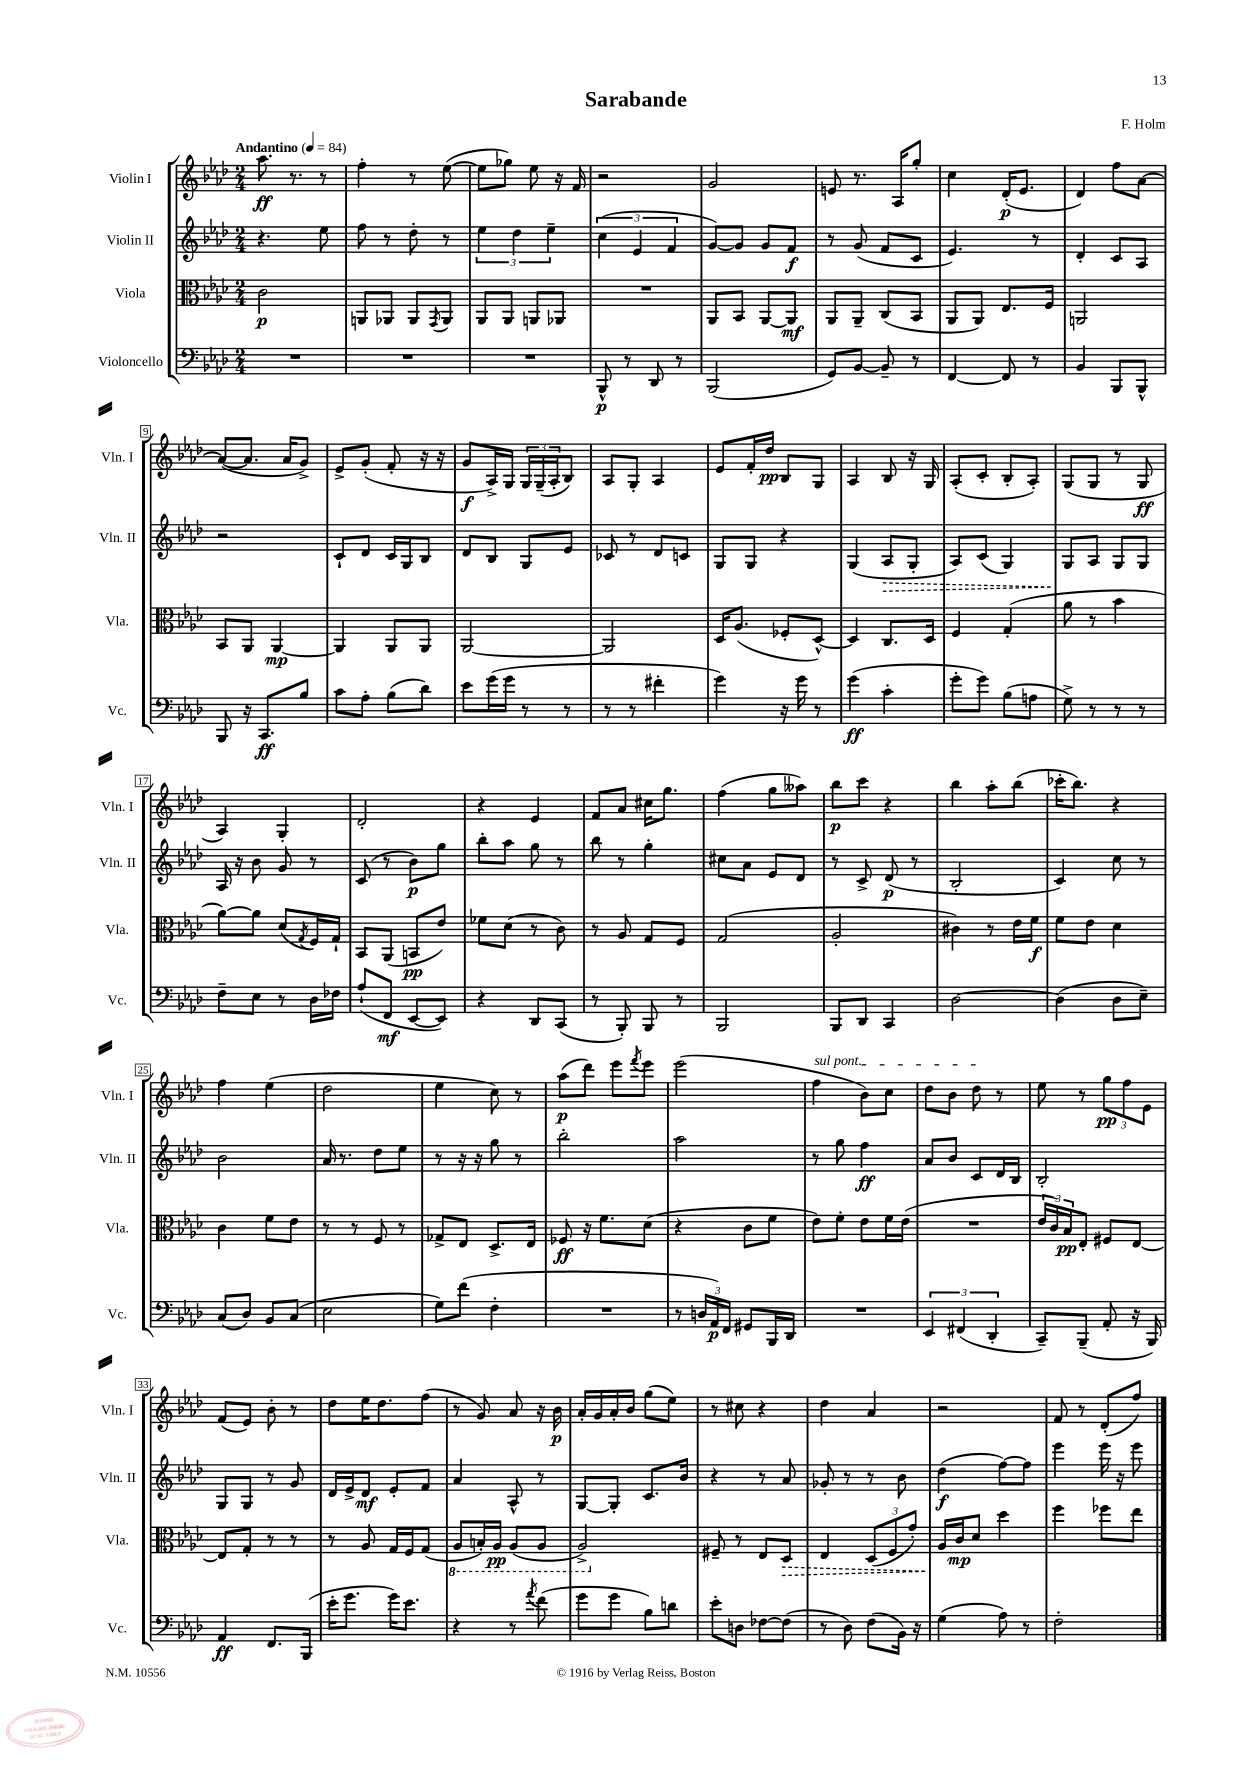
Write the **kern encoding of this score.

**kern	**dynam	**kern	**dynam	**kern	**dynam	**kern	**dynam
*part4	*part4	*part3	*part3	*part2	*part2	*part1	*part1
*staff4	*staff4	*staff3	*staff3	*staff2	*staff2	*staff1	*staff1
*I"Violoncello	*	*I"Viola	*	*I"Violin II	*	*I"Violin I	*
*I'Vc.	*	*I'Vla.	*	*I'Vln. II	*	*I'Vln. I	*
*clefF4	*	*clefC3	*	*clefG2	*	*clefG2	*
*k[b-e-a-d-]	*	*k[b-e-a-d-]	*	*k[b-e-a-d-]	*	*k[b-e-a-d-]	*
*M2/4	*	*M2/4	*	*M2/4	*	*M2/4	*
*MM84	*	*MM84	*	*MM84	*	*MM84	*
=1	=1	=1	=1	=1	=1	=1	=1
!	!	!	!	!	!	!LO:TX:a:B:t=Andantino	!
2r	.	2c\	p	4.r	.	8.aa-\	ff
.	.	.	.	.	.	8.r	.
.	.	.	.	8ee-\	.	8r	.
=2	=2	=2	=2	=2	=2	=2	=2
2r	.	8AAn/L	.	8ff\	.	4ff'\	.
.	.	8AA-X/J	.	8r	.	.	.
.	.	8AA-/L	.	8dd-'\	.	8r	.
.	.	8qGG/	.	.	.	.	.
.	.	8AA-/J	.	8r	.	([8ee-\	.
=3	=3	=3	=3	=3	=3	=3	=3
2r	.	8AA-/L	.	6ee-\	.	8ee-\L]	.
.	.	8AA-/J	.	.	.	8gg-X\J)	.
.	.	.	.	6dd-\	.	.	.
.	.	8AAn/L	.	.	.	8ee-\	.
.	.	.	.	6ee-~\	.	.	.
.	.	8AA-X/J	.	.	.	16r	.
.	.	.	.	.	.	16f/	.
=4	=4	=4	=4	=4	=4	=4	=4
8BBB-^^/	p	2r	.	(6cc\	.	2r	.
8r	.	.	.	.	.	.	.
.	.	.	.	6e-/	.	.	.
8DD-/	.	.	.	.	.	.	.
.	.	.	.	6f/	.	.	.
8r	.	.	.	.	.	.	.
=5	=5	=5	=5	=5	=5	=5	=5
(2BBB-/	.	8AA-/L	.	[8g/L)	.	2g/	.
.	.	8BB-/J	.	8g/J]	.	.	.
.	.	[8AA-/L	.	8g/L	.	.	.
.	.	8AA-/J]	mf	8f/J	f	.	.
=6	=6	=6	=6	=6	=6	=6	=6
8GG/L)	.	8AA-/L	.	8r	.	8en/	.
[8BB-/J	.	8AA-~/J	.	(8g/	.	8.r	.
8BB-~/]	.	(8C/L	.	8f/L	.	.	.
.	.	.	.	.	.	16A-/KL	.
8r	.	8BB-/J	.	8c/J	.	8gg'/J	.
=7	=7	=7	=7	=7	=7	=7	=7
[4FF/	.	8AA-/L	.	4.e-/)	.	4cc\	.
.	.	8AA-/J)	.	.	.	.	.
8FF/]	.	8.E-/L	.	.	.	(16d-'/KL	p
.	.	.	.	.	.	8.e-/J	.
8r	.	.	.	8r	.	.	.
.	.	16F/Jk	.	.	.	.	.
=8	=8	=8	=8	=8	=8	=8	=8
4BB-/	.	2AAn/	.	4d-'/	.	4d-/)	.
8BBB-/L	.	.	.	8c/L	.	8ff\L	.
8BBB-^^/J	.	.	.	8A-/J	.	[8a-\J	.
!!LO:LB:g=z
=9	=9	=9	=9	=9	=9	=9	=9
8BBB-/	.	8BB-/L	.	2r	.	(8a-/L_	.
16r	.	8AA-/J	.	.	.	8.a-/J]	.
8.CC/L	ff	.	.	.	.	.	.
.	.	[4AA-/	mp	.	.	.	.
.	.	.	.	.	.	16a-/KL	.
8B-/J	.	.	.	.	.	8g^/J)	.
=10	=10	=10	=10	=10	=10	=10	=10
8c\L	.	4AA-/]	.	8c`/L	.	8e-^/L	.
8A-'\J	.	.	.	8d-/J	.	(8g'/J	.
(8B-\L	.	8AA-/L	.	16c/LL	.	8f'/	.
.	.	.	.	16G/J	.	.	.
8d-\J)	.	8AA-/J	.	8B-/J	.	16r	.
.	.	.	.	.	.	16r	.
=11	=11	=11	=11	=11	=11	=11	=11
8e-\L	.	[2AA-/	.	8d-/L	.	8g/L	f
(16g\L	.	.	.	8B-/J	.	16A-^/L)	.
16g\JJ	.	.	.	.	.	16G/JJ	.
8r	.	.	.	8G/L	.	24G/LL	.
.	.	.	.	.	.	(24G~/	.
.	.	.	.	.	.	24A-'/J	.
8r	.	.	.	8e-/J	.	8B-/J)	.
=12	=12	=12	=12	=12	=12	=12	=12
8r	.	2AA-/]	.	8c-X/	.	8A-/L	.
8r	.	.	.	8r	.	8G'/J	.
4f#X'\	.	.	.	8d-/L	.	4A-/	.
.	.	.	.	8cn/J	.	.	.
=13	=13	=13	=13	=13	=13	=13	=13
4g\)	.	16D-/KL	.	8G/L	.	8e-/L	.
.	.	(8.A-/J	.	.	.	.	.
.	.	.	.	8G/J	.	16f'/L	.
.	.	.	.	.	.	16dd-/JJ	pp
16r	.	8F-X'/L	.	4r	.	8B-/L	.
16g\	.	.	.	.	.	.	.
8r	.	[8D-^^/J)	.	.	.	8G/J	.
=14	=14	=14	=14	=14	=14	=14	=14
(4g\	ff	4D-/]	.	(4G/	.	4A-/	.
!	!	!	!	!	!LO:HP:b	!	!
4c'\	.	8.C/L	.	8A-/L	>	8B-/	.
.	.	.	.	8G'/J	.	16r	.
.	.	16D-/Jk	.	.	.	16G/	.
=15	=15	=15	=15	=15	=15	=15	=15
8g'\L	.	4F/	.	8A-/L)	.	(8A-'/L	.
8g\J)	.	.	.	(8c/J	.	8c'/J	.
(8B-\L	.	(4G'/	.	4G/)	.	8B-'/L	.
8An\J	.	.	.	.	.	8A-'/J)	.
=16	=16	=16	=16	=16	=16	=16	=16
8G^\)	.	8a-\	.	8G/L	.	(8G/L	.
8r	.	8r	.	8A-/J	]	8G/J	.
8r	.	4b-\	.	8G/L	.	8r	.
8r	.	.	.	8G/J	.	8G/	ff
!!LO:LB:g=z
=17	=17	=17	=17	=17	=17	=17	=17
8F~\L	.	[8a-\L)	.	16A-/	.	4A-/)	.
.	.	.	.	16r	.	.	.
8E-\J	.	8a-\J]	.	8b-\	.	.	.
8r	.	(8d-/L	.	8g/	.	4G'/	.
.	.	8qG/	.	.	.	.	.
16D-\LL	.	16F/L)	.	8r	.	.	.
16F-X\JJ	.	16G`/JJ	.	.	.	.	.
=18	=18	=18	=18	=18	=18	=18	=18
(8A-`/L	.	8BB-/L	.	(8c/	.	2d-'/	.
8FF/J	mf	(8AA-/J	.	8r	.	.	.
[8EE-/L	.	8BBn/L	pp	8b-\L)	p	.	.
8EE-/J])	.	8e-/J)	.	8gg\J	.	.	.
=19	=19	=19	=19	=19	=19	=19	=19
4r	.	8f-X\L	.	8bb-'\L	.	4r	.
.	.	(8d-\J	.	8aa-\J	.	.	.
8DD-/L	.	8r	.	8gg\	.	4e-/	.
(8CC/J	.	8c\)	.	8r	.	.	.
=20	=20	=20	=20	=20	=20	=20	=20
8r	.	8r	.	8bb-\	.	8f/L	.
8BBB-'/)	.	8A-/	.	8r	.	8a-/J	.
8BBB-/	.	8G/L	.	4gg'\	.	16cc#X\KL	.
.	.	.	.	.	.	8.gg\J	.
8r	.	8F/J	.	.	.	.	.
=21	=21	=21	=21	=21	=21	=21	=21
2BBB-/	.	(2G/	.	8cc#X\L	.	(4ff\	.
.	.	.	.	8a-\J	.	.	.
.	.	.	.	8e-/L	.	8gg\L	.
.	.	.	.	8d-/J	.	8aa--X\J)	.
=22	=22	=22	=22	=22	=22	=22	=22
8BBB-/L	.	2A-'/	.	8r	.	8bb-\L	p
8DD-/J	.	.	.	8c^/	.	8ccc\J	.
4CC/	.	.	.	(8d-/	p	4r	.
.	.	.	.	8r	.	.	.
=23	=23	=23	=23	=23	=23	=23	=23
[2D-\	.	4c#X\)	.	2B-'/	.	4bb-\	.
.	.	8r	.	.	.	8aa-'\L	.
.	.	16e-\LL	.	.	.	(8bb-\J	.
.	.	16f\JJ	f	.	.	.	.
=24	=24	=24	=24	=24	=24	=24	=24
(4D-\]	.	8f\L	.	4c/)	.	16ccc-X'\KL	.
.	.	.	.	.	.	8.bb-\J)	.
.	.	8e-\J	.	.	.	.	.
8D-\L	.	4d-\	.	8cc\	.	4r	.
8E-~\J)	.	.	.	8r	.	.	.
!!LO:LB:g=z
=25	=25	=25	=25	=25	=25	=25	=25
(8C/L	.	4c\	.	2b-\	.	4ff\	.
8D-/J)	.	.	.	.	.	.	.
8BB-/L	.	8f\L	.	.	.	(4ee-\	.
(8C/J	.	8e-\J	.	.	.	.	.
=26	=26	=26	=26	=26	=26	=26	=26
2E-\	.	8r	.	16a-/	.	2dd-\	.
.	.	.	.	8.r	.	.	.
.	.	8r	.	.	.	.	.
.	.	8F/	.	8dd-\L	.	.	.
.	.	8r	.	8ee-\J	.	.	.
=27	=27	=27	=27	=27	=27	=27	=27
8G\L)	.	8G-X^/L	.	8r	.	4ee-\	.
(8f\J	.	8E-/J	.	16r	.	.	.
.	.	.	.	16r	.	.	.
4F'\	.	8.D-^/L	.	8gg\	.	8cc\)	.
.	.	.	.	8r	.	8r	.
.	.	16E-/Jk	.	.	.	.	.
=28	=28	=28	=28	=28	=28	=28	=28
2r	.	8F-X/	ff	2bb-'\	.	(8aa-\L	p
.	.	16r	.	.	.	8ddd-\J)	.
.	.	8.f\L	.	.	.	.	.
.	.	.	.	.	.	8eee-\L	.
.	.	.	.	.	.	8qfff/	.
.	.	(8d-\J	.	.	.	8eee-\J	.
=29	=29	=29	=29	=29	=29	=29	=29
8r	.	4r	.	2aa-\	.	(2eee-\	.
24Dn/LL	.	.	.	.	.	.	.
24AA-/)	p	.	.	.	.	.	.
24FF/JJ	.	.	.	.	.	.	.
8GG#X/L	.	8c\L	.	.	.	.	.
16BBB-/L	.	8f\J	.	.	.	.	.
16DD-/JJ	.	.	.	.	.	.	.
=30	=30	=30	=30	=30	=30	=30	=30
!	!	!	!	!	!	!LO:TX:a:i:t=sul pont.	!
2r	.	8e-\L)	.	8r	.	4ff\	.
.	.	8f'\J	.	8gg\	.	.	.
.	.	8e-\L	.	4ff\	ff	8b-\L)	.
.	.	16f\L	.	.	.	8cc\J	.
.	.	(16e-\JJ	.	.	.	.	.
=31	=31	=31	=31	=31	=31	=31	=31
6EE-/	.	2r	.	8a-/L	.	8dd-\L	.
.	.	.	.	8b-/J	.	8b-\J	.
(6FF#X/	.	.	.	.	.	.	.
.	.	.	.	8c/L	.	8dd-\	.
6DD-'/	.	.	.	.	.	.	.
.	.	.	.	16d-/L	.	8r	.
.	.	.	.	16B-/JJ	.	.	.
=32	=32	=32	=32	=32	=32	=32	=32
8CC~/L)	.	24e-/LL	.	2B-'/	.	8ee-\	.
.	.	24c/)	.	.	.	.	.
.	.	24B-/J	pp	.	.	.	.
(8BBB-~/J	.	8E-'/J	.	.	.	8r	.
8AA-'/	.	8F#X/L	.	.	.	12gg\L	pp
.	.	.	.	.	.	12ff\	.
16r	.	[8E-/J	.	.	.	.	.
.	.	.	.	.	.	12e-\J	.
16BBB-/)	.	.	.	.	.	.	.
!!LO:LB:g=z
=33	=33	=33	=33	=33	=33	=33	=33
4AA-/	ff	8E-/L]	.	8G/L	.	(8f/L	.
.	.	8G'/J	.	8G/J	.	8e-/J)	.
8.FF/L	.	8r	.	8r	.	8b-'\	.
.	.	8r	.	8g/	.	8r	.
(16BBB-/Jk	.	.	.	.	.	.	.
=34	=34	=34	=34	=34	=34	=34	=34
16e-'\KL	.	8r	.	16d-/LL	.	8dd-\L	.
8.g\J	.	.	.	16e-^/J	.	.	.
.	.	8A-/	.	8d-/J	mf	16ee-\K	.
.	.	.	.	.	.	8.dd-\	.
16g\KL)	.	16G/LL	.	8e-'/L	.	.	.
8.e-\J	.	16F/J	.	.	.	.	.
.	.	(8G/J	.	8f/J	.	(8ff\J	.
=35	=35	=35	=35	=35	=35	=35	=35
*	*	*8ba	*	*	*	*	*
4r	.	8AA-/L	.	4a-/	.	8r	.
.	.	16BBn'/L)	.	.	.	8g/)	.
.	.	16AA-/JJ	pp	.	.	.	.
8r	.	(8AA-/L	.	8A-^^/	.	8a-/	.
8qa-/	.	.	.	.	.	.	.
(8f\	.	8AA-/J	.	8r	.	16r	.
.	.	.	.	.	.	16b-\	p
=36	=36	=36	=36	=36	=36	=36	=36
8g\L	.	2AA-^/)	.	[8G/L	.	16a-'/LL	.
.	.	.	.	.	.	16g/	.
8g\J	.	.	.	8G'/J]	.	16a-'/	.
.	.	.	.	.	.	16b-/JJ	.
8B-\L)	.	.	.	8.c/L	.	(8gg\L	.
8dn\J	.	.	.	.	.	8ee-\J)	.
.	.	.	.	16b-/Jk	.	.	.
=37	=37	=37	=37	=37	=37	=37	=37
*	*	*X8ba	*	*	*	*	*
8e-'\L	.	8F#X~/	.	4r	.	8r	.
8Dn\J	.	8r	.	.	.	8cc#X\	.
[8F-X\L	.	8E-/L	.	8r	.	4r	.
!	!	!	!LO:HP:b	!	!	!	!
(8F-\J]	.	8D-/J	>	8a-/	.	.	.
=38	=38	=38	=38	=38	=38	=38	=38
8r	.	4E-/	.	8g-X'/	.	4dd-\	.
8D-\)	.	.	.	8r	.	.	.
(8F\L	.	(12D-/L	.	8r	.	4a-/	.
.	.	12F/	.	.	.	.	.
16BB-\Jk)	.	.	.	8b-\	.	.	.
.	.	12g'/J)	.	.	.	.	.
16r	.	.	.	.	.	.	.
=39	=39	=39	=39	=39	=39	=39	=39
(4G\	.	16A-/LL	.	(4dd-\	f	2r	.
.	.	16c/J	] mp	.	.	.	.
.	.	8d-/J	.	.	.	.	.
8A-\)	.	4dd-\	.	[8ff\L)	.	.	.
8r	.	.	.	8ff\J]	.	.	.
=40	=40	=40	=40	=40	=40	=40	=40
2F'\	.	4ff\	.	4eee-\	.	8f/	.
.	.	.	.	.	.	8r	.
.	.	8ff-X\L	.	16eee-\	.	(8d-'/L	.
.	.	.	.	16r	.	.	.
.	.	8ee-\J	.	8eee-\	.	8ff/J)	.
==	==	==	==	==	==	==	==
*-	*-	*-	*-	*-	*-	*-	*-
